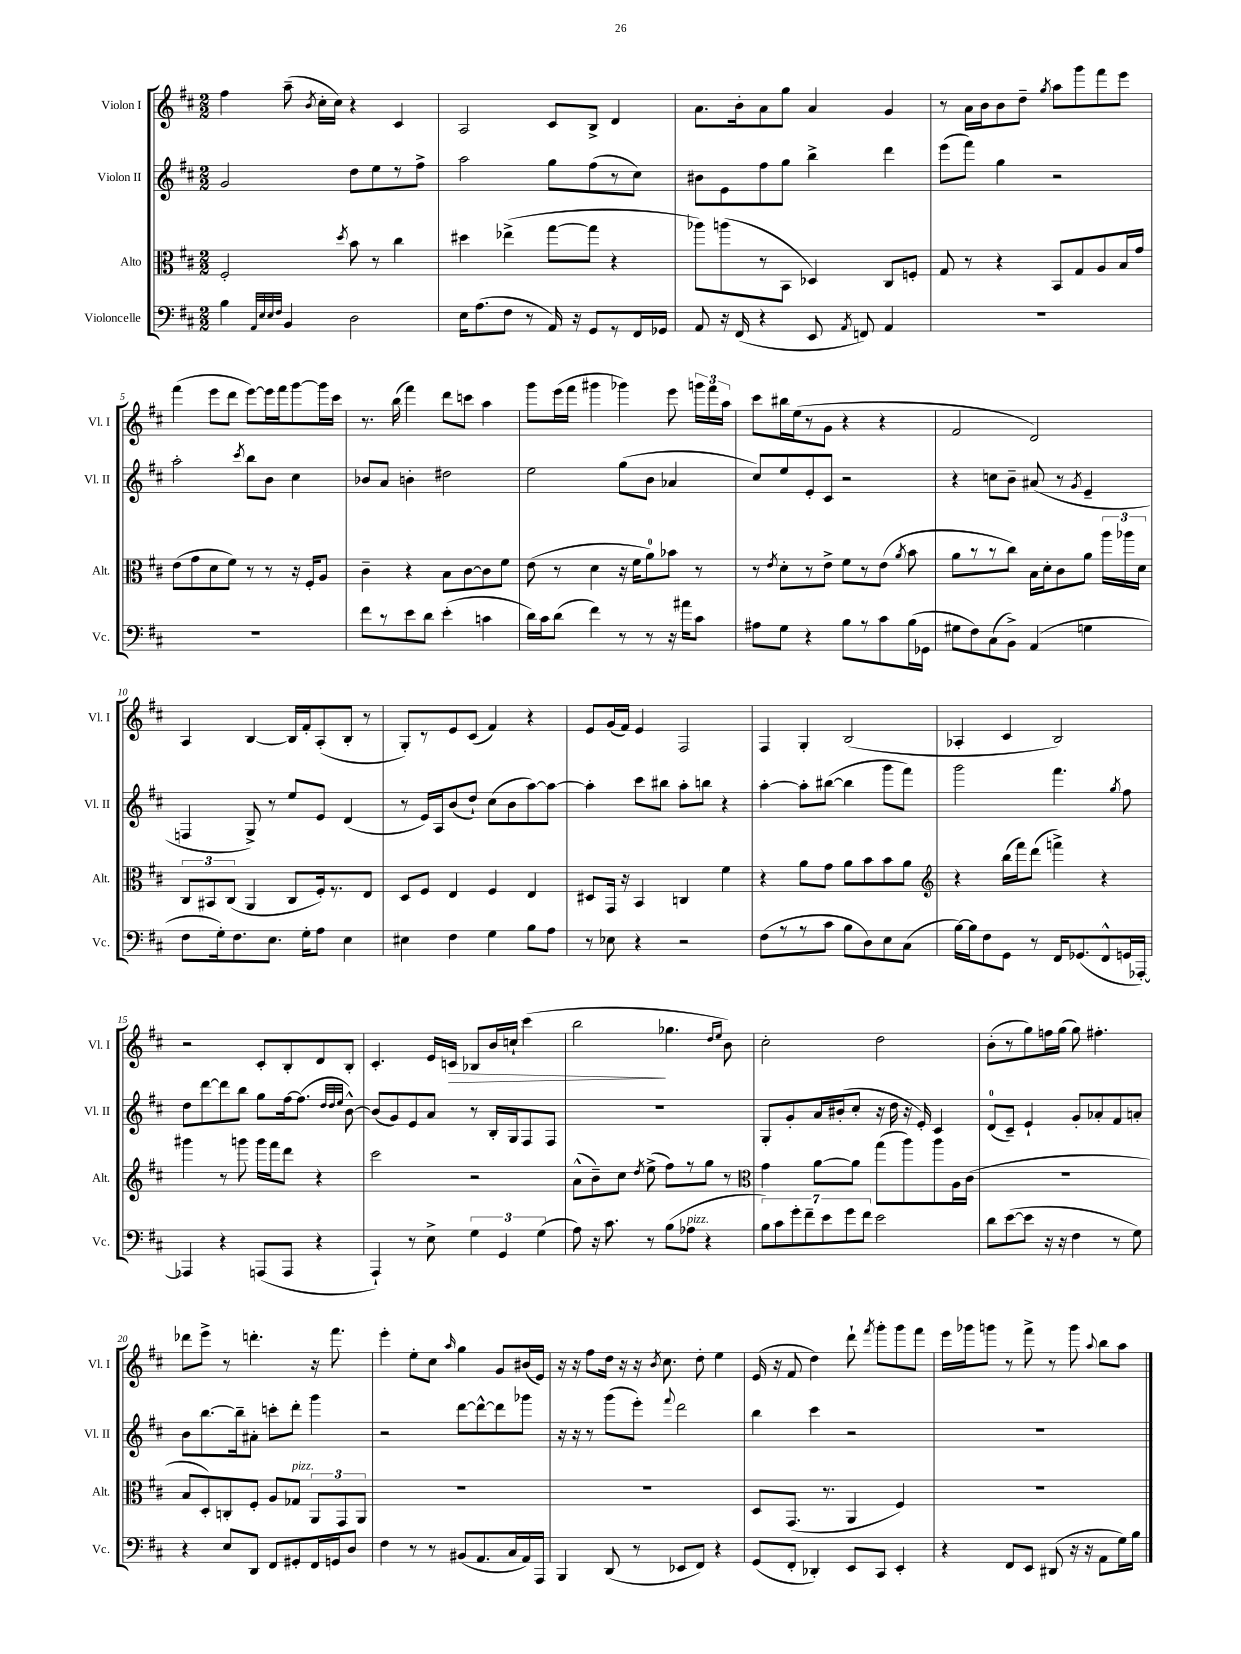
<<
\new StaffGroup <<
\new Staff = "s0" \with { instrumentName = "Violon I" shortInstrumentName = "Vl. I" } {
    \clef treble \key d \major \numericTimeSignature \time 2/2
    \autoBeamOff fis''4 a''8--( \acciaccatura { b'8 } cis''16[-. cis''16]) r4 cis'4 |
    a2 cis'8[ b8]-> d'4 |
    a'8.[ b'16-. a'8 g''8] a'4 g'4 |
    r8 a'16[ b'16 b'8 d''8]-- \acciaccatura { g''8 } a''8[ g'''8 fis'''8 e'''8] |
    fis'''4( e'''8[ d'''8] e'''8[~) e'''16 fis'''16 g'''8~ g'''16 cis'''16] |
    r8. b''16( fis'''4) d'''8[ c'''8] a''4 |
    g'''8[ e'''16( fis'''16] gis'''4 ges'''4) e'''8 \tuplet 3/2 { g'''16[ fis'''16 a''16] } |
    cis'''8[ bis''16 e''16( r8 g'8] r4 r4 |
    fis'2 d'2) |
    a4 b4~ b16[ fis'16-. a8-.( b8]-. r8 |
    g8[-.) r8 e'8 cis'8]( fis'4) r4 |
    e'8[ g'16( fis'16]) e'4 fis2 |
    fis4 g4-. b2( |
    aes4-. cis'4 b2) |
    r2 cis'8[-. b8-. d'8 b8]-. |
    cis'4.-. e'16[ c'16]\> bes8[ b'16 c''16]-! cis'''4( |
    b''2\! ges''4. \grace { d''16[ e''16] } b'8) |
    cis''2-. d''2 |
    b'8[-.( r8 g''8) f''16 g''16]( g''8) fis''4.-. |
    des'''8[ e'''8]-> r8 d'''4.-. r16 fis'''8. |
    e'''4-. e''8[-. cis''8] \grace { a''16 } g''4 g'8[ bis'16( e'16]) |
    r16 r16 fis''8[ d''16] r16 r16 \acciaccatura { b'8 } cis''8. d''8-. e''4 |
    e'16( r16 fis'8 d''4) d'''8-! \acciaccatura { fis'''8 } g'''8[-. g'''8 fis'''8] |
    e'''16[ ges'''16 g'''8] r8 fis'''8-> r8 g'''8 \appoggiatura { a''8 } b''8[ a''8] \bar "|." |
}
\new Staff = "s1" \with { instrumentName = "Violon II" shortInstrumentName = "Vl. II" } {
    \clef treble \key d \major \numericTimeSignature \time 2/2
    \autoBeamOff g'2 d''8[ e''8 r8 fis''8]-> |
    a''2 g''8[ fis''8( r8 cis''8]) |
    bis'8[ e'8 fis''8 g''8] b''4-> d'''4 |
    e'''8[( fis'''8]) g''4 r2 |
    a''2-. \acciaccatura { cis'''8 } b''8[ b'8] cis''4 |
    bes'8[ a'8] b'4-. dis''2 |
    e''2 g''8[( b'8] aes'4 |
    cis''8[) e''8 e'8-. cis'8] r2 |
    r4 c''8[ b'8]-- ais'8( r8 \acciaccatura { g'8 } e'4-- |
    f4 g8->) r8 e''8[ e'8] d'4( |
    r8 e'16[) a16 b'8( d''8]-!) cis''8[( b'8 a''8~) a''8]~ |
    a''4-. cis'''8[ bis''8] a''8[-. b''8] r4 |
    a''4~-. a''8[-. bis''8]~( bis''4 g'''8[ fis'''8]) |
    g'''2 fis'''4. \acciaccatura { g''8 } fis''8 |
    d''8[ d'''8~ d'''8 b''8] g''8[ fis''16~ fis''8.]( \grace { d''32[ d''32 e''32] } b'8~-^) |
    b'8[( g'8) e'8 a'8] r8 b16[-. g16 fis8 fis8] |
    R1 |
    g8[-. g'8-. a'16 bis'16-.( cis''8]-. r16 d''16 r16 e'16-.) cis'4 |
    d'8[-0( cis'8]--) e'4-! g'8[-. aes'8-. fis'8 a'8]-. |
    b'8[ b''8.~ b''16-- ais'8]-. c'''8[-. d'''8]-. g'''4 |
    r2 d'''8[~ d'''8~-^ d'''8 ges'''8] |
    r16 r16 r8 g'''8[( e'''8]-.) \appoggiatura { fis'''8 } d'''2 |
    b''4 cis'''4 r2 |
    R1 \bar "|." |
}
\new Staff = "s2" \with { instrumentName = "Alto" shortInstrumentName = "Alt." } {
    \clef alto \key d \major \numericTimeSignature \time 2/2
    \autoBeamOff fis2-. \acciaccatura { d''8 } b'8 r8 cis''4 |
    dis''4 ees''4->( g''8[~ g''8] r4 |
    aes''8[) a''8( r8 b,8] des4) cis8[ f8]-. |
    g8 r8 r4 b,8[ g8 a8 b16 g'16] |
    e'8[( g'8 d'8 fis'8]) r8 r8 r16 fis16[-. a8] |
    cis'4-- r4 b8[ cis'8~ cis'8 fis'8] |
    e'8( r8 d'4 r16 fis'16[ a'8-0) bes'8] r8 |
    r8 \acciaccatura { e'8 } d'8[-. r8 e'8]-> fis'8[ r8 e'8]( \acciaccatura { a'8 } b'8 |
    a'8[ r8 r8 cis''8]) b16[ d'16-. cis'8 a'8] \tuplet 3/2 { a''16[ aes''16 d'16] } |
    \tuplet 3/2 { cis8[ bis,8 cis8]( } a,4 cis8[ fis16-.) r8. e8] |
    d8[ fis8] e4 fis4 e4 |
    dis8[ g,16] r16 b,4 c4 fis'4 |
    r4 a'8[ g'8] a'8[ b'8 b'8 a'8] |
    \clef treble r4 b''16[( fis'''16) d'''8]( f'''4->) r4 |
    gis'''4 r8 g'''8 g'''16[ fis'''16 d'''8] r4 |
    cis'''2 r2 |
    a'8[-^( b'8--) cis''8] \acciaccatura { d''8 } e''8->( fis''8[) r8 g''8] r8 |
    \clef alto g'4 a'8[~ a'8] g''8[( a''8) a''8 a16 cis'16]( |
    R1 |
    b8[ d8-.) c8-. fis8]-. a8[ ges8]^\markup { \italic "pizz." } \tuplet 3/2 { a,8[ g,8 a,8] } |
    R1 |
    R1 |
    d8[ g,8.]( r8. a,4 fis4) |
    R1 \bar "|." |
}
\new Staff = "s3" \with { instrumentName = "Violoncelle" shortInstrumentName = "Vc." } {
    \clef bass \key d \major \numericTimeSignature \time 2/2
    \autoBeamOff b4 \grace { a,32[ e32 e32 fis32] } b,4 d2 |
    e16[ a8.( fis8] r8 a,16) r16 g,8[ r8 fis,16 ges,16] |
    a,8 r16 fis,16( r4 e,8 \acciaccatura { a,8 } f,8) a,4 |
    R1 |
    R1 |
    fis'8[ r8 e'8 d'8] e'4-.( c'4 |
    d'16[) cis'16 d'8]( fis'4) r8 r8 r16 ais'16[ cis'8] |
    ais8[ g8] r4 b8[ r8 cis'8 b16( ges,16] |
    gis8[ fis8) cis8( b,8]->) a,4( g4 |
    fis8[ g16-.) fis8. e8.] g16[-. a8] e4 |
    eis4 fis4 g4 b8[ a8] |
    r8 ees8 r4 r2 |
    fis8[( r8 r8 cis'8] b8[ d8) e8 cis8]( |
    b16[~) b16 fis8 g,8] r8 fis,16[ ges,8.( fis,8-^ g,16 aes,,16]~-.) |
    aes,,4 r4 a,,8[( a,,8] r4 |
    a,,4-!) r8 e8-> \tuplet 3/2 { g4 g,4 g4( } |
    a8) r16 cis'8. r8 b8[( aes8]^\markup { \italic "pizz." } r4 |
    \tuplet 7/4 { b8[) cis'8 g'8-. fis'8-- e'8 g'8 fis'8] } e'2 |
    d'8[ e'8~( e'8] r16 r16 fis4 r8 g8) |
    r4 e8[ d,8] fis,8[ gis,8-. fis,16 g,16 d8] |
    fis4 r8 r8 bis,8[( a,8. cis16 a,16) a,,16] |
    b,,4 d,8( r8 ees,8[ fis,8]) r4 |
    g,8[( fis,8]-. des,4-.) e,8[ cis,8] e,4-. |
    r4 fis,8[ e,8] dis,8( r16 r16 a,8[ g16) b16] \bar "|." |
}
>>
>>
